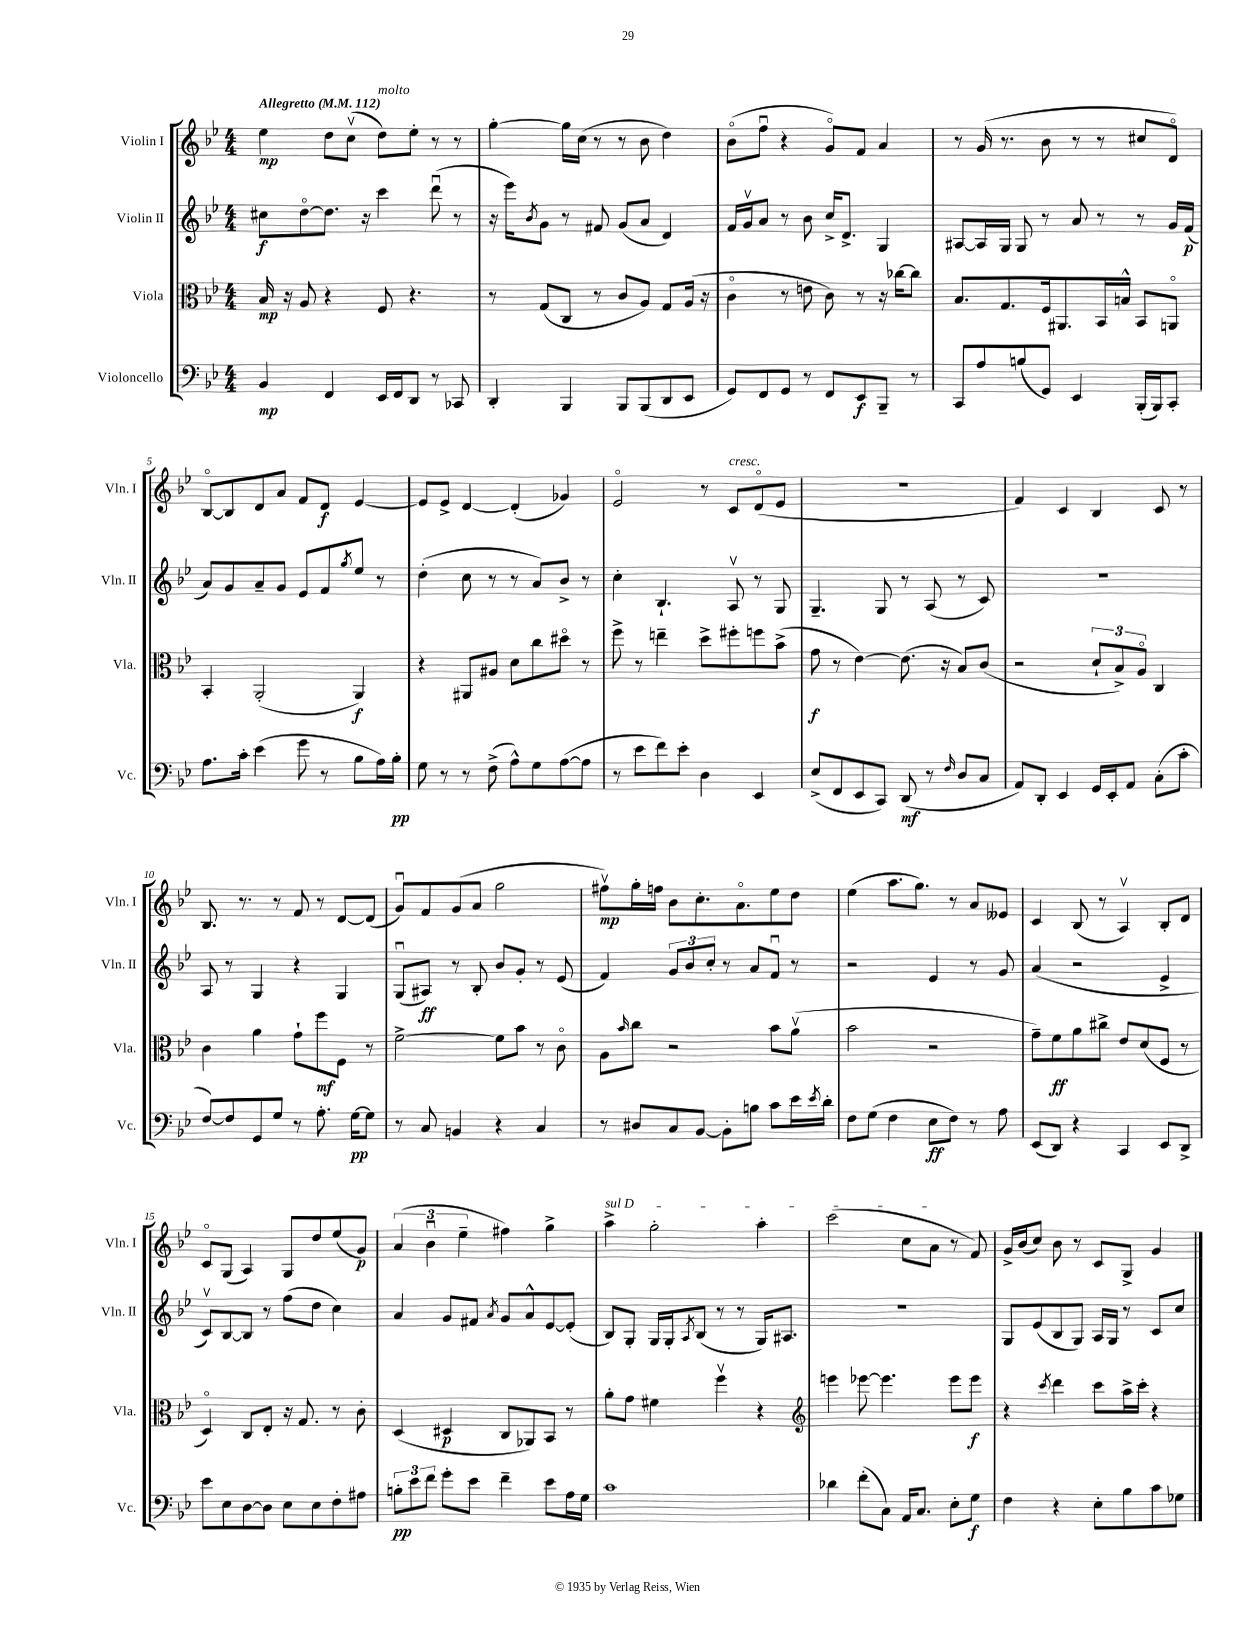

**kern	**dynam	**kern	**dynam	**kern	**dynam	**kern	**dynam
*part4	*part4	*part3	*part3	*part2	*part2	*part1	*part1
*staff4	*staff4	*staff3	*staff3	*staff2	*staff2	*staff1	*staff1
*I"Violoncello	*	*I"Viola	*	*I"Violin II	*	*I"Violin I	*
*I'Vc.	*	*I'Vla.	*	*I'Vln. II	*	*I'Vln. I	*
*clefF4	*	*clefC3	*	*clefG2	*	*clefG2	*
*k[b-e-]	*	*k[b-e-]	*	*k[b-e-]	*	*k[b-e-]	*
*M4/4	*	*M4/4	*	*M4/4	*	*M4/4	*
*MM112	*	*MM112	*	*MM112	*	*MM112	*
=1	=1	=1	=1	=1	=1	=1	=1
!	!	!	!	!	!	!LO:TX:a:B:t=Allegretto	!
4BB-/	mp	16B-/	mp	8cc#X\L	f	4ee-\	mp
.	.	16r	.	.	.	.	.
.	.	8A/	.	[8dd\	.	.	.
4FF/	.	4r	.	8.dd\J]	.	8dd\L	.
.	.	.	.	.	.	(8ccv\J	.
.	.	.	.	16r	.	.	.
!	!	!	!	!	!	!LO:TX:a:i:t=molto	!
16EE-/LL	.	8F/	.	4ccc\	.	8dd\L)	.
16FF/J	.	.	.	.	.	.	.
8DD/J	.	4.r	.	.	.	8ee-'\J	.
8r	.	.	.	(8dddu\	.	8r	.
8CC-X/	.	.	.	8r	.	8r	.
=2	=2	=2	=2	=2	=2	=2	=2
4DD'/	.	8r	.	16r	.	[4gg'\	.
.	.	.	.	16eee-\KL)	.	.	.
.	.	.	.	8qb-/	.	.	.
.	.	(8G/L	.	8g\J	.	.	.
4BBB-/	.	8C/J	.	8r	.	16gg\LL]	.
.	.	.	.	.	.	(16cc\JJ	.
.	.	8r	.	8f#X/	.	8r	.
8BBB-/L	.	8c/L	.	(8g/L	.	8r	.
(8BBB-/	.	8A/J)	.	8a/J	.	8b-\	.
8DD/	.	8G/L	.	4d/)	.	4dd\)	.
8EE-/J	.	(16A/Jk	.	.	.	.	.
.	.	16r	.	.	.	.	.
=3	=3	=3	=3	=3	=3	=3	=3
8GG/L)	.	4c\	.	16f/LL	.	(8b-\L	.
.	.	.	.	16gv/J	.	.	.
8FF/	.	.	.	8a/J	.	8ffu\J	.
8GG/J	.	8r	.	8r	.	4r	.
8r	.	8en\	.	8b-\	.	.	.
8FF/L	.	8c\)	.	16cc^/KL	.	8g/L)	.
.	.	.	.	8.d^/J	.	.	.
8EE-/	f	8r	.	.	.	8f/J	.
8BBB-~/J	.	16r	.	4G/	.	4a/	.
.	.	[16cc-X\KL	.	.	.	.	.
8r	.	8cc-\J]	.	.	.	.	.
=4	=4	=4	=4	=4	=4	=4	=4
8CC/L	.	8.B-/L	.	[8A#X/L	.	8r	.
8A/	.	.	.	16A#/L]	.	(16g/	.
.	.	8.G/	.	16G/JJ	.	8.r	.
(8Bn/	.	.	.	8G/	.	.	.
8GG/J)	.	16F/k	.	8r	.	8b-\	.
.	.	8.AA#X/	.	.	.	.	.
4EE-/	.	.	.	8a/	.	8r	.
.	.	16BB-/L	.	8r	.	8r	.
.	.	16Bn^^/JJ	.	.	.	.	.
(16BBB-'/LL	.	8BB-/L	.	8r	.	8cc#X/L	.
16BBB-/J)	.	.	.	.	.	.	.
8CC'/J	.	8AAn/J	.	16g/LL	.	8d/J)	.
.	.	.	.	(16f/JJ	p	.	.
!!LO:LB:g=z
=5	=5	=5	=5	=5	=5	=5	=5
8.A\L	.	4BB-'/	.	8a/L)	.	[8B-/L	.
.	.	.	.	8g/	.	8B-/]	.
16c'\Jk	.	.	.	.	.	.	.
(4e-\	.	(2AA'/	.	8a~/	.	8d/	.
.	.	.	.	8g/J	.	8a/J	.
8g\	.	.	.	8e-/L	.	8f/L	.
8r	.	.	.	8f/	.	8d/J	f
.	.	.	.	8qgg/	.	.	.
8B-\L	.	4AA/)	f	8ee-/J	.	[4e-/	.
16A\L)	.	.	.	8r	.	.	.
16B-'\JJ	pp	.	.	.	.	.	.
=6	=6	=6	=6	=6	=6	=6	=6
8G\	.	4r	.	(4dd'\	.	8e-/L]	.
8r	.	.	.	.	.	8e-^/J	.
8r	.	8AA#X/L	.	8cc\	.	[4d/	.
(8F^\	.	8A#X/J	.	8r	.	.	.
8A^^\L)	.	8d\L	.	8r	.	(4d'/]	.
8G\	.	8cc\	.	8a/L)	.	.	.
([8A\	.	8dd#X\J	.	8b-^/J	.	4g-X/)	.
8A\J]	.	8r	.	8r	.	.	.
=7	=7	=7	=7	=7	=7	=7	=7
8r	.	8ff^\	.	4cc'\	.	2e-/	.
8e-\L	.	8r	.	.	.	.	.
8f\)	.	4een~\	.	4.B-`/	.	.	.
8e-'\J	.	.	.	.	.	.	.
4D\	.	8dd^\L	.	.	.	8r	.
!	!	!	!	!	!	!LO:TX:a:i:t=cresc.	!
.	.	8ff#X'\	.	8Av/	.	8c/L	.
4EE-/	.	8ffn\	.	8r	.	(8d/	.
.	.	(8b-^\J	.	8G/	.	8e-/J	.
=8	=8	=8	=8	=8	=8	=8	=8
(8E-^/L	.	8g\	f	4.G~/	.	1r	.
8FF/	.	8r	.	.	.	.	.
8EE-/	.	[4e-\)	.	.	.	.	.
8CC/J)	.	.	.	8G/	.	.	.
(8DD/	mf	(8.e-\]	.	8r	.	.	.
8r	.	.	.	(8A/	.	.	.
.	.	16r	.	.	.	.	.
16qqF/	.	.	.	.	.	.	.
8D/L	.	8B-/L)	.	8r	.	.	.
8C/J	.	(8c/J	.	8c/)	.	.	.
=9	=9	=9	=9	=9	=9	=9	=9
8AA/L)	.	2r	.	1r	.	4f/)	.
8DD'/J	.	.	.	.	.	.	.
4EE-/	.	.	.	.	.	4c/	.
16GG/LL	.	12d`/L	.	.	.	4B-/	.
16EE-'/J	.	.	.	.	.	.	.
.	.	12B-^/)	.	.	.	.	.
8AA/J	.	.	.	.	.	.	.
.	.	12A/J	.	.	.	.	.
(8C'\L	.	4C/	.	.	.	8c/	.
8c'\J	.	.	.	.	.	8r	.
!!LO:LB:g=z
=10	=10	=10	=10	=10	=10	=10	=10
[8F/L)	.	4c\	.	8A/	.	8.B-/	.
8F/]	.	.	.	8r	.	.	.
.	.	.	.	.	.	8.r	.
8GG/	.	4a\	.	4G/	.	.	.
8G/J	.	.	.	.	.	8r	.
8r	.	8g`\L	.	4r	.	8f/	.
8.A'\	.	8ff\	mf	.	.	8r	.
.	.	8F\J	.	4G/	.	[8d/L	.
[16G\KL	pp	.	.	.	.	.	.
8G\J]	.	8r	.	.	.	(8d/J]	.
=11	=11	=11	=11	=11	=11	=11	=11
8r	.	[2f^\	.	(8Gu/L	.	8gu/L)	.
8C/	.	.	.	8A#X/J)	ff	8f/	.
4BBn/	.	.	.	8r	.	(8g/	.
.	.	.	.	8B-'/	.	8a/J	.
4r	.	8f\L]	.	8b-/L	.	2gg\	.
.	.	8b-\J	.	8g'/J	.	.	.
4C/	.	8r	.	8r	.	.	.
.	.	8c\	.	(8e-/	.	.	.
=12	=12	=12	=12	=12	=12	=12	=12
8r	.	8A\L	.	4f/)	.	8ff#Xv\L)	mp
.	.	16qqb-/	.	.	.	.	.
8D#X/L	.	8cc\J	.	.	.	16gg'\L	.
.	.	.	.	.	.	16ffn\JJ	.
8C/	.	2r	.	12g/L	.	8b-\L	.
.	.	.	.	12b-/	.	.	.
[8BB-/J	.	.	.	.	.	8.cc'\	.
.	.	.	.	12cc'/J	.	.	.
8BB-'\L]	.	.	.	8r	.	.	.
.	.	.	.	.	.	8.a\	.
8Bn\J	.	.	.	8a/L	.	.	.
8c\L	.	8b-\L	.	8fu/J	.	8ee-\	.
16e-\L	.	(8av\J	.	8r	.	8dd\J	.
8qe-/	.	.	.	.	.	.	.
16d'\JJ	.	.	.	.	.	.	.
=13	=13	=13	=13	=13	=13	=13	=13
8F\L	.	2b-\	.	2r	.	(4ee-\	.
(8G\J	.	.	.	.	.	.	.
4F\	.	.	.	.	.	8.aa\L	.
.	.	.	.	.	.	8.gg\J)	.
8E-\L	ff	2r	.	4e-/	.	.	.
8F\J)	.	.	.	.	.	8r	.
8r	.	.	.	8r	.	8a/L	.
8A\	.	.	.	8g/	.	8e--X/J	.
=14	=14	=14	=14	=14	=14	=14	=14
(8EE-/L	.	8g~\L)	.	(4a/	.	4c/	.
8DD/J)	.	8f\	ff	.	.	.	.
4r	.	8a\	.	2r	.	(8B-/	.
.	.	8cc#X^\J	.	.	.	8r	.
4CC/	.	8e-/L	.	.	.	4Av/)	.
.	.	(8d/	.	.	.	.	.
8EE-/L	.	8F/J	.	4e-^/	.	8B-'/L	.
8DD^/J	.	8r	.	.	.	8d/J	.
!!LO:LB:g=z
=15	=15	=15	=15	=15	=15	=15	=15
8e-\L	.	4D/)	.	8cv/L)	.	8c/L	.
8E-\	.	.	.	[8B-/	.	(8G/J	.
[8D\	.	8C/L	.	8B-/J]	.	4A/)	.
8D\J]	.	8E-'/J	.	8r	.	.	.
8E-\L	.	16r	.	(8ff\L	.	8G/L	.
.	.	8.G/	.	.	.	.	.
8E-\	.	.	.	8dd\J	.	8dd/	.
8F'\	.	8r	.	4cc\)	.	(8ee-/	.
8A#X\J	.	8c'\	.	.	.	8g/J)	p
=16	=16	=16	=16	=16	=16	=16	=16
12Bn'\L	pp	(4D/	.	4a/	.	(6a/	.
12e-\	.	.	.	.	.	.	.
12f\J	.	.	.	.	.	6b-u\	.
8g'\L	.	4D#X/	p	8g/L	.	.	.
.	.	.	.	.	.	6ee-~\	.
8e-\J	.	.	.	8f#X/J	.	.	.
.	.	.	.	8qa/	.	.	.
4f~\	.	8C/L	.	8g/L	.	4ff#X\)	.
.	.	8AA-X/)	.	8a^^/	.	.	.
8e-\L	.	8BB-/J	.	[8e-/	.	4gg^\	.
16A\L	.	8r	.	(8e-'/J]	.	.	.
16G\JJ	.	.	.	.	.	.	.
=17	=17	=17	=17	=17	=17	=17	=17
!	!	!	!	!	!	!LO:TX:a:i:t=sul D	!
1c	.	8a'\L	.	8B-/L)	.	4aa^\	.
.	.	8g\J	.	8G'/J	.	.	.
.	.	4f#X\	.	16G/LL	.	2gg'\	.
.	.	.	.	16G'/J	.	.	.
.	.	.	.	8qA/	.	.	.
.	.	.	.	(8B-/J	.	.	.
.	.	4ffv\	.	8r	.	.	.
.	.	.	.	8r	.	.	.
.	.	4r	.	16G/KL)	.	4aa'\	.
.	.	.	.	8.A#X/J	.	.	.
=18	=18	=18	=18	=18	=18	=18	=18
*	*	*clefG2	*	*	*	*	*
4d-X\	.	4eeen\	.	1r	.	(2ccc\	.
(8f'\L	.	[8eee-X\	.	.	.	.	.
8C\J)	.	4.eee-\]	.	.	.	.	.
16AA/KL	.	.	.	.	.	8cc\L	.
8.C/J	.	.	.	.	.	.	.
.	.	.	.	.	.	8a\J	.
8E-'\L	.	8eee-\L	.	.	.	8r	.
8G\J	f	8eee-\J	f	.	.	8f/)	.
=19	=19	=19	=19	=19	=19	=19	=19
4F\	.	4r	.	8G/L	.	16g^/LL	.
.	.	.	.	.	.	(16b-/J	.
.	.	.	.	(8e-/	.	8cc/J)	.
.	.	8qccc/	.	.	.	.	.
4r	.	4ddd\	.	8B-/	.	8b-\	.
.	.	.	.	8G/J)	.	8r	.
8E-'\L	.	8ccc\L	.	16A/LL	.	8c/L	.
.	.	.	.	16G/JJ	.	.	.
8B-\	.	16aa^\L	.	8r	.	8G^/J	.
.	.	16ccc'\JJ	.	.	.	.	.
8c\	.	4r	.	8c/L	.	4g/	.
8G-X\J	.	.	.	8cc/J	.	.	.
==	==	==	==	==	==	==	==
*-	*-	*-	*-	*-	*-	*-	*-
